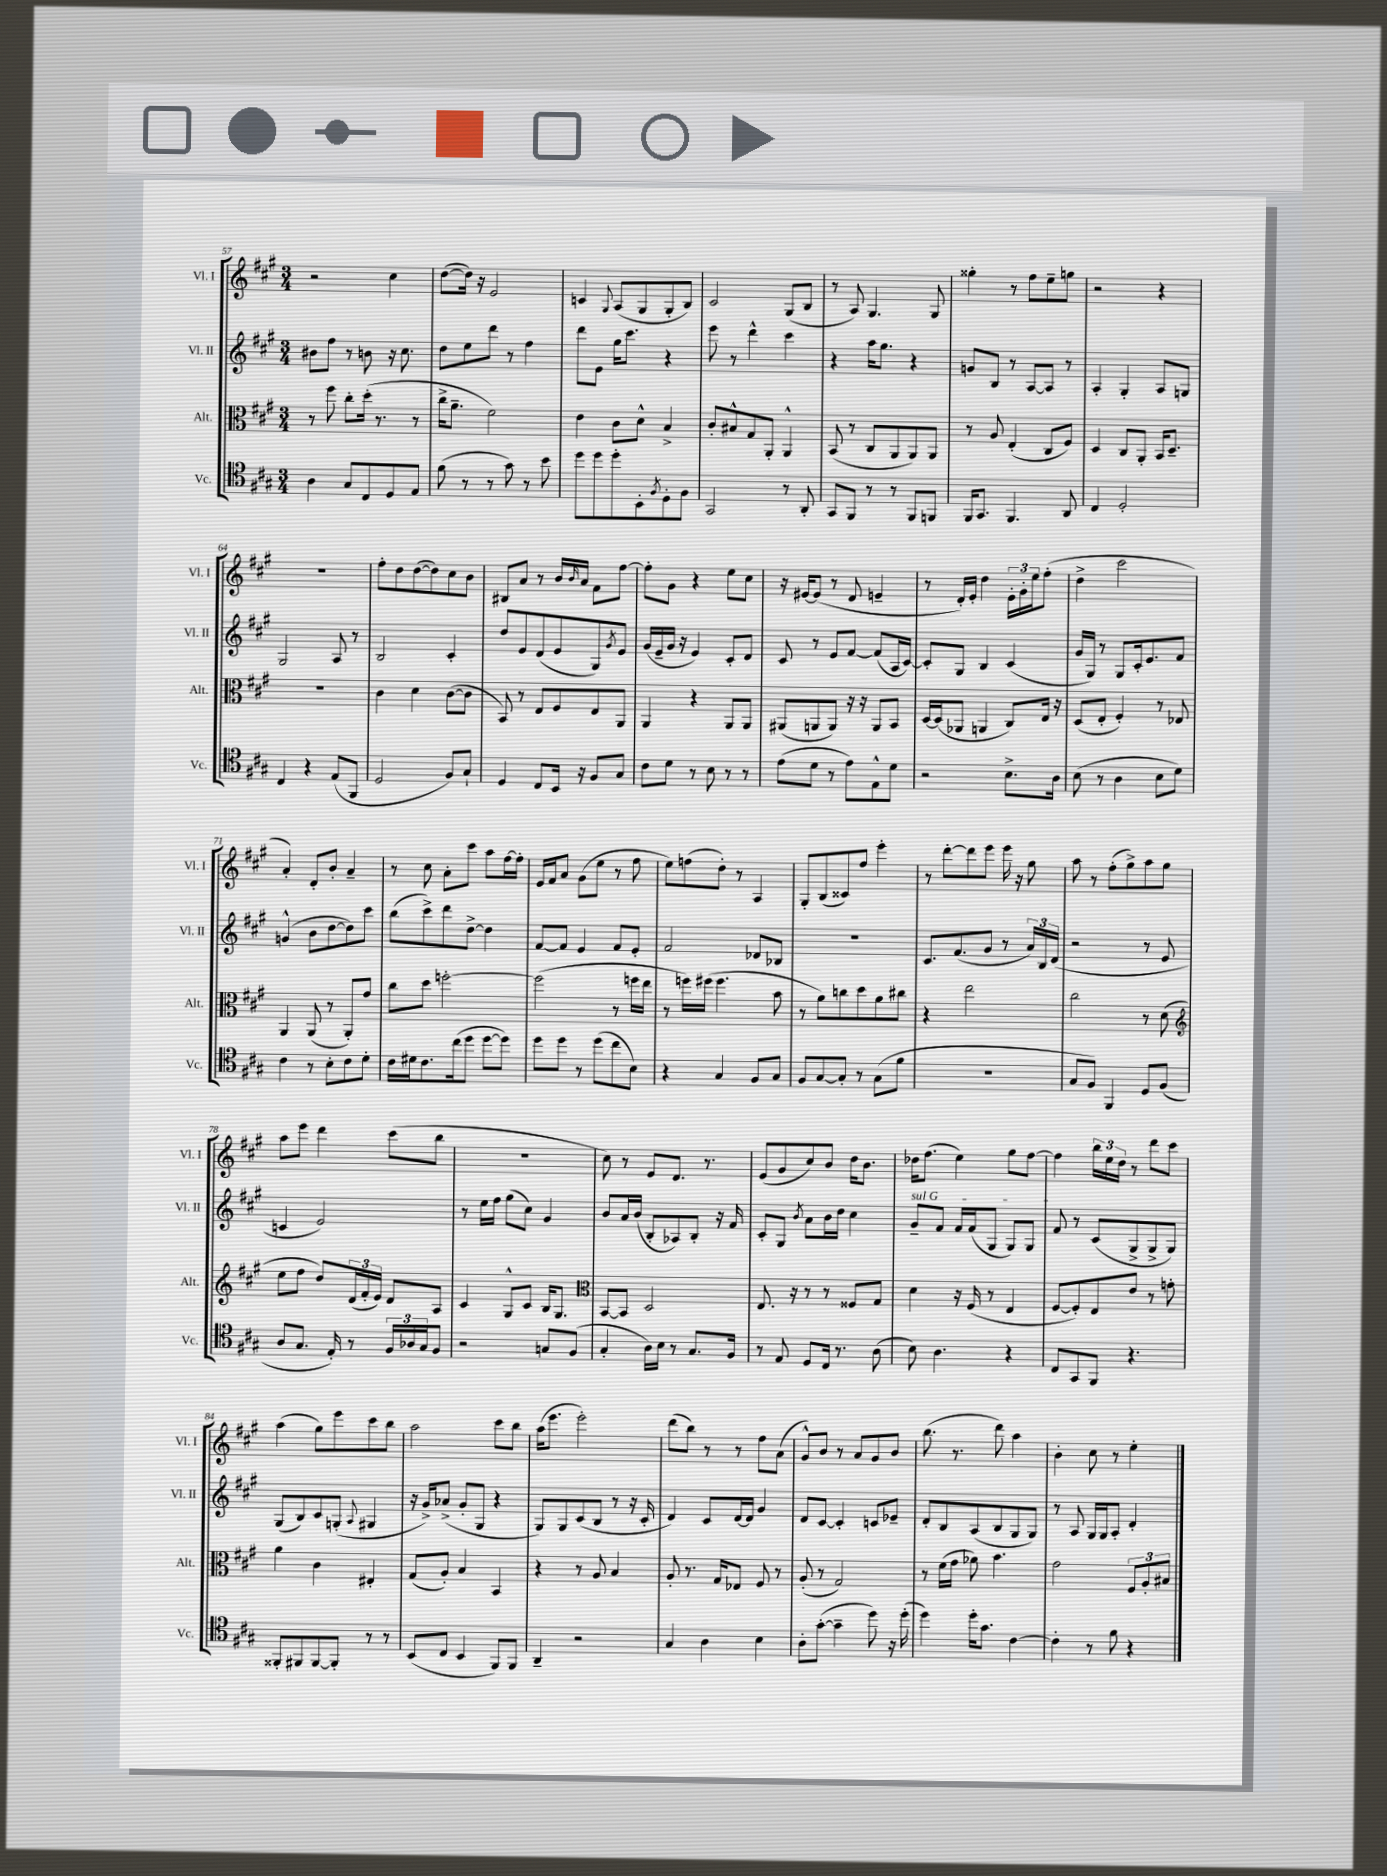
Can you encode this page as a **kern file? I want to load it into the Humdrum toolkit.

**kern	**kern	**kern	**kern
*part4	*part3	*part2	*part1
*staff4	*staff3	*staff2	*staff1
*I"Vc.	*I"Alt.	*I"Vl. II	*I"Vl. I
*I'Vc.	*I'Alt.	*I'Vl. II	*I'Vl. I
*clefC4	*clefC3	*clefG2	*clefG2
*k[f#c#g#]	*k[f#c#g#]	*k[f#c#g#]	*k[f#c#g#]
*M3/4	*M3/4	*M3/4	*M3/4
=57	=57	=57	=57
4A\	8r	8b#X\L	2r
.	8ff#\	8ff#\J	.
8G#/L	8cc#'\L	8r	.
8C#/	(16dd'\Jk	8bn\	.
.	8.r	.	.
8D/	.	16r	4cc#\
.	.	8.cc#\	.
8E/J	8r	.	.
=58	=58	=58	=58
(8f#\	16cc#^\KL	8dd\L	([8dd\L
.	8.a~\J	.	.
8r	.	8ee\	16dd\Jk])
.	.	.	16r
8r	2f#\)	8ddd\J	2e/
8g#\)	.	8r	.
8r	.	4ff#\	.
8b\	.	.	.
=59	=59	=59	=59
8dd\L	4e\	8ddd\L	4cn/
8dd\	.	8e\J	.
.	.	.	8qqG#/
8dd'\	8c#\L	16gg#\KL	(8A/L
.	.	8.ccc#\J	.
8BB'\	8d^^\J	.	8G#/
8qF#/	.	.	.
8D'\	4B^/	4r	8G#'/
8F#\J	.	.	8B/J)
=60	=60	=60	=60
2GG#/	8c#'/L	8eee\	2c#/
.	8B#X^^/	8r	.
.	8G#/	4ddd^^\	.
.	8AA'/J	.	.
8r	4AA^^/	4ccc#\	(8G#/L
8AA'/	.	.	8B/J
=61	=61	=61	=61
8GG#/L	(8BB/	4r	8r
8FF#/J	8r	.	8A/)
8r	8C#/L	16aa\KL	4.G#/
.	.	8.gg#\J	.
8r	8AA/	.	.
8FF#/L	8AA/)	4r	.
8FFn/J	8AA/J	.	8G#/
=62	=62	=62	=62
16FF#/KL	8r	8gn/L	4gg##X'\
8.GG#/J	.	.	.
.	8A/	8B/J	.
4.FF#/	(4E'/	8r	8r
.	.	[8A/L	8ff#\L
.	8C#/L	8A/J]	8ee~\
8AA/	8F#/J)	8r	8ggn\J
=63	=63	=63	=63
4C#/	4D/	4A'/	2r
2D'/	8C#/L	4G#'/	.
.	8AA'/J	.	.
.	16BB/KL	8A/L	4r
.	8.D~/J	.	.
.	.	8Gn/J	.
!!LO:LB:g=z
=64	=64	=64	=64
4C#/	2.r	2G#/	2.r
4r	.	.	.
(8E/L	.	8A/	.
8FF#/J	.	8r	.
=65	=65	=65	=65
2D/	4c#\	2B/	8ff#'\L
.	.	.	8dd\
.	4d\	.	([8dd\
.	.	.	8dd\])
8F#/L)	([8c#\L	4c#'/	8cc#\
8G#`/J	8c#\J]	.	8b\J
=66	=66	=66	=66
4D/	8BB/)	8dd/L	8B#X/L
.	8r	8e/	8a/J
8C#/L	8E/L	(8d/	8r
16BB/Jk	8F#/	8e/	16b/LL
.	.	.	16qqb/
16r	.	.	16a/JJ
8F#/L	8E/	8G#/)	8f#\L
.	.	8qg#/	.
8G#/J	8AA/J	8e/J	[8ff#\J
=67	=67	=67	=67
8c#\L	4AA/	(16g#/LL	8ff#'\L]
.	.	16e~/	.
8d\J	.	16g#/JJ	8g#\J
.	.	16r	.
8r	4r	4e/)	4r
8B\	.	.	.
8r	8AA/L	8c#'/L	8ee\L
8r	8AA/J	8d/J	8cc#\J
=68	=68	=68	=68
(8e\L	(8AA#X/L	8c#/	16r
.	.	.	[16e#X/KL
8d\J	8AAn/	8r	(8e#/J]
8r	8AA/J)	8e/L	8r
8e\L)	16r	[8f#/J	8d/
.	16r	.	.
8E^^\	8AA/L	(8f#/L]	4en~/
8d\J	8BB/J	16A/L	.
.	.	[16c#/JJ)	.
=69	=69	=69	=69
2r	[16D/LL	8c#'/L]	8r
.	(16D/J]	.	.
.	8AA-X/J	8G#/J	16d'/LL)
.	.	.	16e'/JJ
.	4AAn/	4B/	4dd\
8.B^\L	8C#/L)	(4c#/	24e'\LL
.	.	.	24g#'\
.	.	.	24ee\J
.	16E/Jk	.	(8ff#'\J
16A\Jk	16r	.	.
=70	=70	=70	=70
(8B\	(8D/L	16g#/LL	4dd^\
.	.	16G#/JJ)	.
8r	8E'/J	8r	.
4A\	4F#'/)	8G#/L	2ccc#\
.	.	16c#'/k	.
.	.	8.e/	.
8B\L	8r	.	.
8d\J)	8E-X/	8f#/J	.
!!LO:LB:g=z
=71	=71	=71	=71
4c#\	4AA/	(4gn^^/	4a'/)
8r	(8AA/	8b\L	8d'/L
8B'\L	8r	[8dd\	8b'/J
8c#\	8AA'/L)	8dd\])	4a~/
8d'\J	8g#/J	8ccc#\J	.
=72	=72	=72	=72
16c#\LL	8cc#\L	(8bb\L	8r
16d#X\J	.	.	.
8.c#\	8dd\J	8ccc#^\)	8cc#\
.	[2ffn'\	8ddd\	8a'\L
(16cc#\k	.	.	.
8dd\J	.	[8dd^\J	8ccc#\J
[8dd\L	.	4dd\]	8aa\L
8dd\J])	.	.	[16ff#\L
.	.	.	16ff#'\JJ]
=73	=73	=73	=73
8dd\L	(2ff\]	[8f#/L	16e/LL
.	.	.	16f#/J
8dd\J	.	8f#/J]	8a/J
8r	.	4e/	(8g#\L
(8dd\L	.	.	8ee\J
8cc#\	8r	8f#/L	8r
8B\J)	16ffn\LL	8e'/J	8ff#\
.	16ee\JJ	.	.
=74	=74	=74	=74
4r	8r	2f#/	8ee\L)
.	16ffn\LL)	.	(8ffn\
.	(16ff#X\JJ	.	.
4G#/	4.ff#\	.	8dd'\J)
.	.	.	8r
8F#/L	.	8d-X/L	4A/
8G#/J	8b\	8B-X/J	.
=75	=75	=75	=75
8F#/L	8r	2.r	8G#'/L
[8G#/	8a\L)	.	(8B/
8G#'/J]	8ccn\	.	8c##X/)
8r	8dd\	.	8ff#/J
(8G#\L	8a\	.	4eee'\
8f#\J	8cc#X\J	.	.
=76	=76	=76	=76
2.r	4r	8.c#/L	8r
.	.	.	[8ddd'\L
.	.	(8.f#/	.
.	2ee\	.	8ddd\]
.	.	8g#/J	8eee\J
.	.	8r	16eee\
.	.	.	16r
.	.	24a/LL)	8gg#\
.	.	24B/	.
.	.	(24d/JJ	.
=77	=77	=77	=77
8G#/L	2cc#\	2r	8aa\
8F#/J)	.	.	8r
4FF#/	.	.	(8ff#'\L
.	.	.	8gg#^\)
8D/L	8r	8r	8aa\
(8F#/J	(8d\	8e/	8gg#\J
!!LO:LB:g=z
=78	=78	=78	=78
*	*clefG2	*	*
8A/L	8ee\L	4cn/	8aa\L
8.G#/J	8ff#\J	.	8eee\J
.	8dd/L)	2e/)	4ddd\
16E'/)	.	.	.
8r	(24d/L	.	.
.	24f#'/	.	.
.	24e/JJ)	.	.
24F#/LL	8d/L	.	(8ccc#\L
24A-X/	.	.	.
24G#/J	.	.	.
8F#/J	8A/J	.	8bb\J
=79	=79	=79	=79
2r	4c#/	8r	2.r
.	.	16ee\LL	.
.	.	16ff#\JJ	.
.	8G#^^/L	(8gg#\L	.
.	8c#/J	8cc#\J)	.
8Gn/L	16B/KL	4g#/	.
.	8.G#/J	.	.
(8F#/J	.	.	.
=80	=80	=80	=80
*	*clefC3	*	*
4G#'/	[8BB/L	8b/L	8cc#\)
.	8BB/J]	16a/L	8r
.	.	(16b/JJ	.
16A\LL)	2D/	8B'/L	8e/L
16B\JJ	.	.	.
8r	.	8A-X/)	8.d/J
8.G#/L	.	8B'/J	.
.	.	.	8.r
.	.	16r	.
16F#/Jk	.	16f#/	.
=81	=81	=81	=81
8r	8.E/	8c#'/L	(8e/L
8E/	.	8G#/J	8g#/
.	16r	.	.
.	.	8qb/	.
8D/L	8r	8a\L	8cc#/)
16C#/Jk	8r	16b\L	8b/J
8.r	.	16dd\JJ	.
.	8F##X/L	4cc#\	16dd\KL
.	.	.	8.b\J
(8A\	8G#/J	.	.
=82	=82	=82	=82
!	!	!LO:TX:a:i:t=sul G	!
8B\)	4d\	8g#~/L	16dd-X\KL
.	.	.	(8.ff#\J
4.A\	.	8f#/J	.
.	16r	16f#/LL	4ee\)
.	(16F#/	(16f#/J	.
.	8r	8G#/J	.
4r	4E/	8G#/L)	8gg#\L
.	.	8G#/J	[8ff#\J
=83	=83	=83	=83
8C#/L	[8F#/L	8f#/	4ff#\]
8GG#/	8F#'/])	8r	.
8FF#/J	8E/	(8c#/L	24bb\LL
.	.	.	24ee\
.	.	.	24dd\JJ
4.r	8e/J	8G#^/	8r
.	8r	8G#^/	8ddd\L
.	8gn'\	8G#/J)	8ccc#\J
!!LO:LB:g=z
=84	=84	=84	=84
8FF##X'/L	4a\	(8G#/L	(4aa\
8FF#X/	.	8B/)	.
[8FF#/	4c#\	8c#/	8gg#\L)
8FF#'/J]	.	(8Gn'/J	8eee\
.	.	8qqA/	.
8r	4E#X'/	4G#X/	8ccc#\
8r	.	.	8bb\J
=85	=85	=85	=85
(8BB/L	(8G#/L	16r	2aa\
.	.	16g#^/KL)	.
8C#/J	8A'/J)	(8a-X^/J	.
4BB/	4B/	8g#'/L	.
.	.	8G#/J	.
8FF#/L)	4BB/	4r	8ccc#\L
8FF#/J	.	.	8bb\J
=86	=86	=86	=86
4AA~/	4r	8G#/L)	(16aa\KL
.	.	.	8.eee\J
.	.	8G#/	.
2r	8r	(8c#/	2eee'\)
.	8A/	8B/J	.
.	4B/	8r	.
.	.	16r	.
.	.	16c#'/	.
=87	=87	=87	=87
4G#/	8A'/	4d/)	(8ddd\L
.	8.r	.	8bb\J)
4A\	.	8c#/L	8r
.	16G#/KL	.	.
.	8E-X/J	[16d/L	8r
.	.	16d/JJ]	.
4B\	8F#/	4g#/	8ff#\L
.	8r	.	(8a\J
=88	=88	=88	=88
8A'\L	(8A'/	8d/L	8g#^^/L)
([8g#'\J	8r	[8c#/J	8b/J
4g#~\]	2G#/)	4c#'/]	8r
.	.	.	8a/L
8dd\)	.	8cn/L	8g#/
16r	.	8e-X~/J	8b/J
(16dd'\	.	.	.
=89	=89	=89	=89
4dd\)	8r	8d'/L	(8.bb\
.	(16f#\LL	8B/	.
.	16g#\JJ	.	8.r
16dd'\KL	8a-X\)	(8A/	.
8.g#\J	.	.	.
.	4.b\	8B/	8ddd\)
[4c#\	.	8G#/	4aa\
.	.	8G#/J)	.
=90	=90	=90	=90
4c#'\]	2g#\	8r	4b'\
.	.	8A/	.
8r	.	16G#/LL	8cc#\
.	.	16G#/J	.
8f#\	.	8A'/J	8r
4r	12F#/L	4d'/	4ee'\
.	12A'/	.	.
.	12B#X/J	.	.
==	==	==	==
*-	*-	*-	*-
